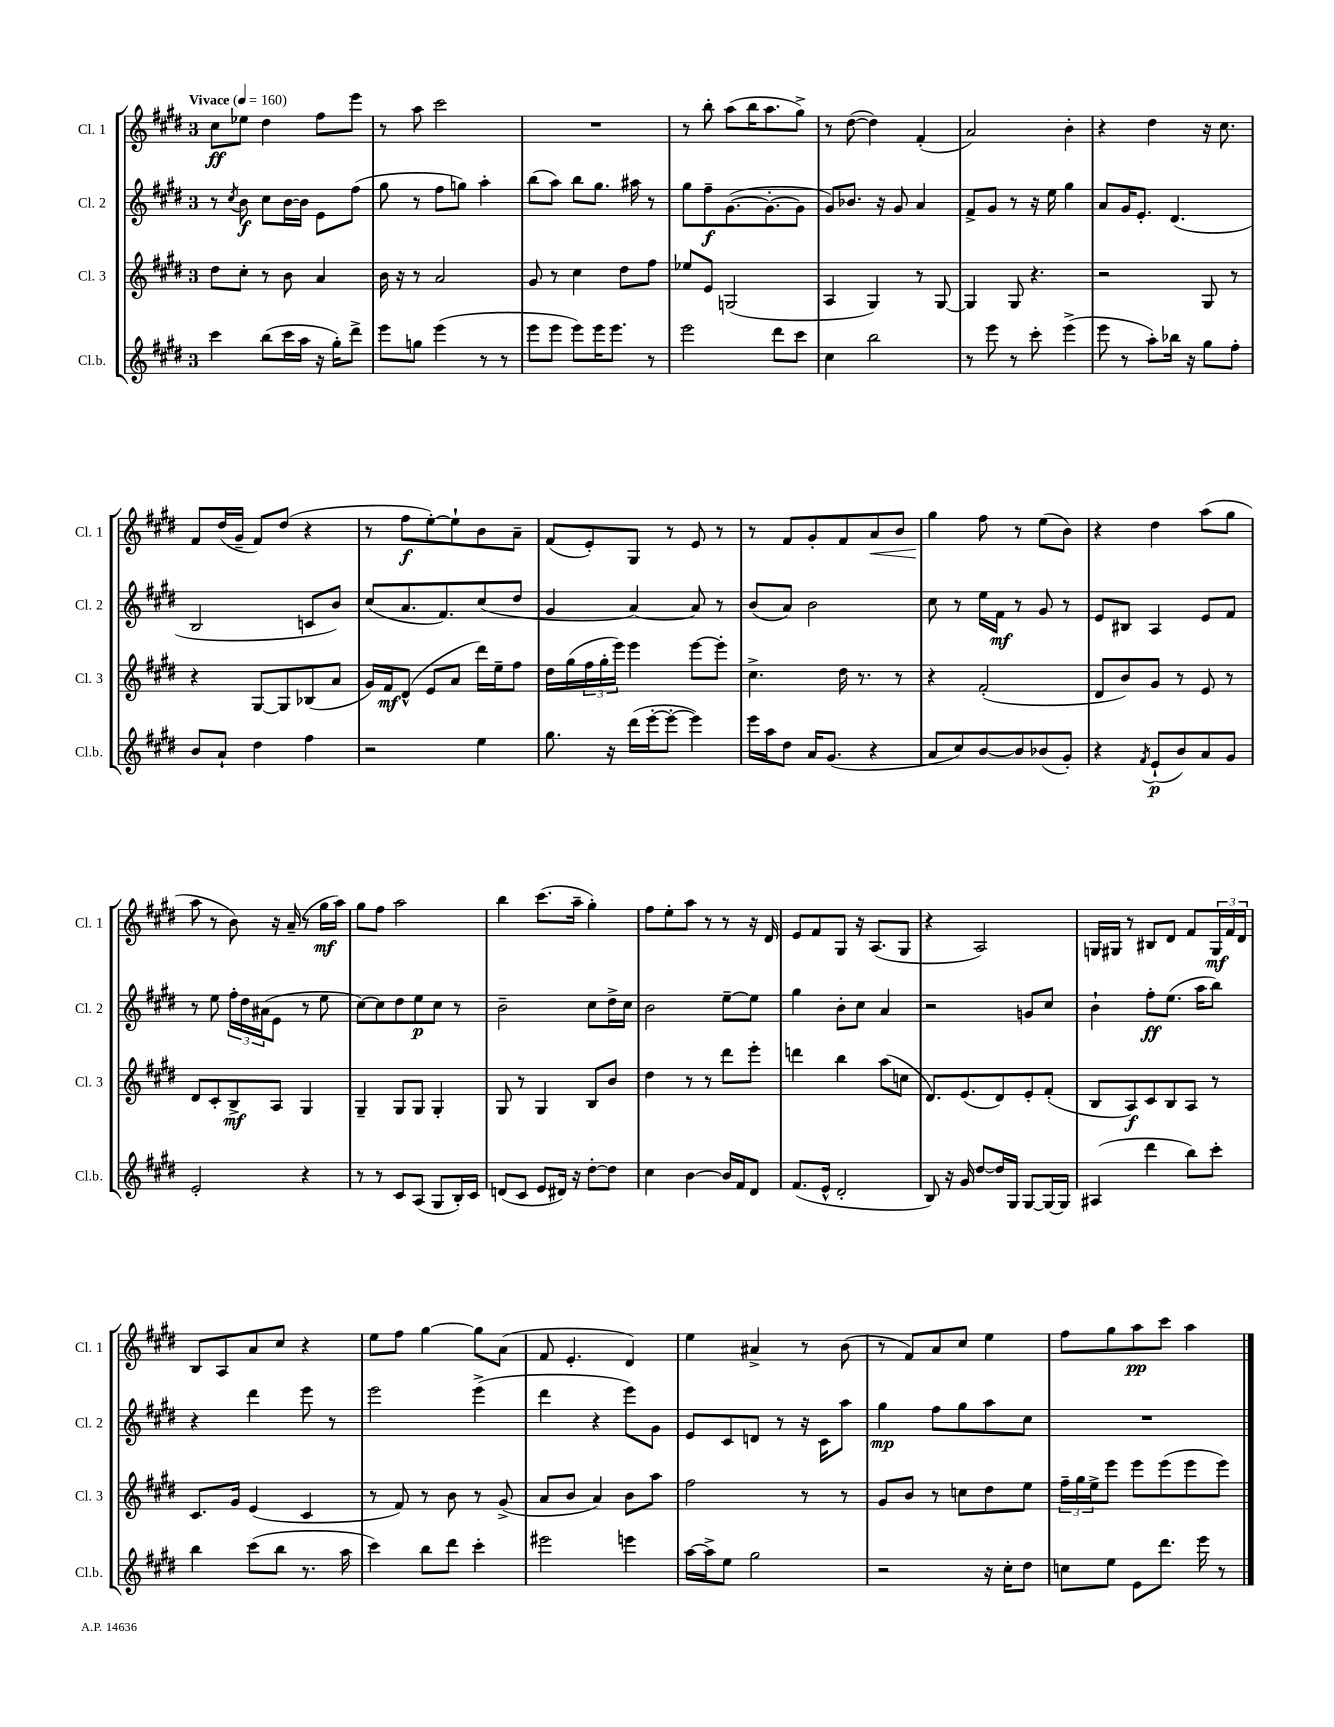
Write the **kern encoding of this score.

**kern	**dynam	**kern	**dynam	**kern	**dynam	**kern	**dynam
*part4	*part4	*part3	*part3	*part2	*part2	*part1	*part1
*staff4	*staff4	*staff3	*staff3	*staff2	*staff2	*staff1	*staff1
*I"Cl.b.	*	*I"Cl. 3	*	*I"Cl. 2	*	*I"Cl. 1	*
*I'Cl.b.	*	*I'Cl. 3	*	*I'Cl. 2	*	*I'Cl. 1	*
*clefG2	*	*clefG2	*	*clefG2	*	*clefG2	*
*k[f#c#g#d#]	*	*k[f#c#g#d#]	*	*k[f#c#g#d#]	*	*k[f#c#g#d#]	*
*M3/4	*	*M3/4	*	*M3/4	*	*M3/4	*
*MM160	*	*MM160	*	*MM160	*	*MM160	*
=1	=1	=1	=1	=1	=1	=1	=1
!	!	!	!	!	!	!LO:TX:a:B:t=Vivace	!
4ccc#\	.	8dd#\L	.	8r	.	8cc#\L	ff
.	.	.	.	8qcc#/	.	.	.
.	.	8cc#'\J	.	8b\	f	8ee-X\J	.
(8bb\L	.	8r	.	8cc#\L	.	4dd#\	.
16ccc#\L	.	8b\	.	[16b\L	.	.	.
16aa\JJ	.	.	.	16b\JJ]	.	.	.
16r	.	4a/	.	8e\L	.	8ff#\L	.
16gg#'\KL)	.	.	.	.	.	.	.
8ddd#^\J	.	.	.	(8ff#\J	.	8eee\J	.
=2	=2	=2	=2	=2	=2	=2	=2
8eee\L	.	16b\	.	8gg#\	.	8r	.
.	.	16r	.	.	.	.	.
8ggn\J	.	8r	.	8r	.	8aa\	.
(4eee\	.	2a/	.	8ff#\L	.	2ccc#\	.
.	.	.	.	8ggn\J)	.	.	.
8r	.	.	.	4aa'\	.	.	.
8r	.	.	.	.	.	.	.
=3	=3	=3	=3	=3	=3	=3	=3
8eee\L	.	8g#/	.	(8bb\L	.	2.r	.
8eee\J	.	8r	.	8aa\J)	.	.	.
8eee\L)	.	4cc#\	.	8bb\L	.	.	.
16eee\K	.	.	.	8.gg#\J	.	.	.
8.eee\J	.	.	.	.	.	.	.
.	.	8dd#\L	.	.	.	.	.
.	.	.	.	16aa#X\	.	.	.
8r	.	8ff#\J	.	8r	.	.	.
=4	=4	=4	=4	=4	=4	=4	=4
2eee\	.	8ee-X/L	.	8gg#\L	.	8r	.
.	.	8e/J	.	8ff#~\	f	8bb'\	.
.	.	(2Gn/	.	([8.g#\	.	(8aa\L	.
.	.	.	.	.	.	16bb\K	.
.	.	.	.	8.g#'\_	.	8.aa\	.
8ddd#\L	.	.	.	.	.	.	.
8ccc#\J	.	.	.	8g#\J]	.	8gg#^\J)	.
=5	=5	=5	=5	=5	=5	=5	=5
4cc#\	.	4A/	.	8g#/L)	.	8r	.
.	.	.	.	8.b-X/J	.	([8dd#\	.
2bb\	.	4G#/)	.	.	.	4dd#\])	.
.	.	.	.	16r	.	.	.
.	.	.	.	8g#/	.	.	.
.	.	8r	.	4a/	.	(4f#'/	.
.	.	[8G#/	.	.	.	.	.
=6	=6	=6	=6	=6	=6	=6	=6
8r	.	4G#/]	.	8f#^/L	.	2a/)	.
8eee\	.	.	.	8g#/J	.	.	.
8r	.	8G#/	.	8r	.	.	.
8ccc#'\	.	4.r	.	16r	.	.	.
.	.	.	.	16ee\	.	.	.
(4eee^\	.	.	.	4gg#\	.	4b'\	.
=7	=7	=7	=7	=7	=7	=7	=7
8eee\	.	2r	.	8a/L	.	4r	.
8r	.	.	.	16g#/K	.	.	.
.	.	.	.	8.e'/J	.	.	.
8aa'\L)	.	.	.	.	.	4dd#\	.
16bb-X\Jk	.	.	.	(4.d#/	.	.	.
16r	.	.	.	.	.	.	.
8gg#\L	.	8G#/	.	.	.	16r	.
.	.	.	.	.	.	8.cc#\	.
8ff#'\J	.	8r	.	.	.	.	.
!!LO:LB:g=z
=8	=8	=8	=8	=8	=8	=8	=8
8b/L	.	4r	.	2B/	.	8f#/L	.
8a`/J	.	.	.	.	.	(16dd#/L	.
.	.	.	.	.	.	16g#~/JJ	.
4dd#\	.	[8G#/L	.	.	.	8f#/L)	.
.	.	8G#/]	.	.	.	(8dd#/J	.
4ff#\	.	(8B-X/	.	8cn/L	.	4r	.
.	.	8a/J	.	8b/J)	.	.	.
=9	=9	=9	=9	=9	=9	=9	=9
2r	.	16g#/LL)	.	(8cc#/L	.	8r	.
.	.	16f#/J	mf	.	.	.	.
.	.	(8d#^^/J	.	8.a/	.	8ff#\L	f
.	.	8e/L	.	.	.	[8ee'\)	.
.	.	.	.	8.f#/)	.	.	.
.	.	8a/J	.	.	.	8ee`\]	.
4ee\	.	16ddd#\LL)	.	(8cc#/	.	8b\	.
.	.	16ee~\J	.	.	.	.	.
.	.	8ff#\J	.	8dd#/J	.	8a~\J	.
=10	=10	=10	=10	=10	=10	=10	=10
8.gg#\	.	16dd#\LL	.	4g#/	.	(8f#/L	.
.	.	(16gg#\	.	.	.	.	.
.	.	24ff#\	.	.	.	8e'/)	.
.	.	24gg#'\	.	.	.	.	.
16r	.	.	.	.	.	.	.
.	.	24eee\JJ)	.	.	.	.	.
(16ddd#\LL	.	4eee\	.	[4a/)	.	8G#/J	.
[16eee'\J	.	.	.	.	.	.	.
8eee'\J_	.	.	.	.	.	8r	.
4eee\])	.	[8eee\L	.	8a/]	.	8e/	.
.	.	8eee'\J]	.	8r	.	8r	.
=11	=11	=11	=11	=11	=11	=11	=11
16eee\LL	.	4.cc#^\	.	(8b/L	.	8r	.
16aa\J	.	.	.	.	.	.	.
8dd#\J	.	.	.	8a/J)	.	8f#/L	.
16a/KL	.	.	.	2b\	.	8g#'/	.
(8.g#/J	.	.	.	.	.	.	.
.	.	16dd#\	.	.	.	8f#/	.
.	.	8.r	.	.	.	.	.
!	!	!	!	!	!	!	!LO:HP:b
4r	.	.	.	.	.	8a/	<
.	.	8r	.	.	.	8b/J	.
=12	=12	=12	=12	=12	=12	=12	=12
8a/L	.	4r	.	8cc#\	.	4gg#\	.
8cc#/)	.	.	.	8r	.	.	.
[8b/	.	(2f#'/	.	16ee\LL	.	8ff#\	[
.	.	.	.	16f#\JJ	mf	.	.
8b/]	.	.	.	8r	.	8r	.
(8b-X/	.	.	.	8g#/	.	(8ee\L	.
8g#'/J)	.	.	.	8r	.	8b\J)	.
=13	=13	=13	=13	=13	=13	=13	=13
4r	.	8d#/L	.	8e/L	.	4r	.
.	.	8b/)	.	8B#X/J	.	.	.
8qf#/	.	.	.	.	.	.	.
(8e`/L	p	8g#/J	.	4A/	.	4dd#\	.
8b/)	.	8r	.	.	.	.	.
8a/	.	8e/	.	8e/L	.	(8aa\L	.
8g#/J	.	8r	.	8f#/J	.	8gg#\J	.
!!LO:LB:g=z
=14	=14	=14	=14	=14	=14	=14	=14
2e'/	.	8d#/L	.	8r	.	8aa\	.
.	.	8c#'/	.	8ee\	.	8r	.
.	.	8B^/	mf	24ff#'\LL	.	8b\)	.
.	.	.	.	24dd#\	.	.	.
.	.	.	.	(24a#X\J	.	.	.
.	.	8A/J	.	8e\J	.	16r	.
.	.	.	.	.	.	(16a~/	.
4r	.	4G#/	.	8r	.	8r	.
.	.	.	.	8ee\	.	16gg#\LL	mf
.	.	.	.	.	.	16aa\JJ)	.
=15	=15	=15	=15	=15	=15	=15	=15
8r	.	4G#~/	.	[8cc#\L)	.	8gg#\L	.
8r	.	.	.	8cc#\]	.	8ff#\J	.
8c#/L	.	8G#/L	.	8dd#\	.	2aa\	.
(8A/J	.	8G#/J	.	8ee\	p	.	.
8G#/L	.	4G#'/	.	8cc#\J	.	.	.
16B'/L)	.	.	.	8r	.	.	.
16c#/JJ	.	.	.	.	.	.	.
=16	=16	=16	=16	=16	=16	=16	=16
(8dn/L	.	8G#/	.	2b~\	.	4bb\	.
8c#/J	.	8r	.	.	.	.	.
8e/L	.	4G#/	.	.	.	(8.ccc#\L	.
16d#X/Jk)	.	.	.	.	.	.	.
16r	.	.	.	.	.	16aa~\Jk	.
[8dd#'\L	.	8B/L	.	8cc#\L	.	4gg#'\)	.
8dd#\J]	.	8b/J	.	16dd#^\L	.	.	.
.	.	.	.	16cc#\JJ	.	.	.
=17	=17	=17	=17	=17	=17	=17	=17
4cc#\	.	4dd#\	.	2b\	.	8ff#\L	.
.	.	.	.	.	.	8ee'\	.
[4b\	.	8r	.	.	.	8aa\J	.
.	.	8r	.	.	.	8r	.
16b/LL]	.	8ddd#\L	.	[8ee~\L	.	8r	.
16f#/J	.	.	.	.	.	.	.
8d#/J	.	8eee'\J	.	8ee\J]	.	16r	.
.	.	.	.	.	.	16d#/	.
=18	=18	=18	=18	=18	=18	=18	=18
(8.f#/L	.	4dddn\	.	4gg#\	.	8e/L	.
.	.	.	.	.	.	8f#/	.
16e^^/Jk	.	.	.	.	.	.	.
2d#'/	.	4bb\	.	8b'\L	.	8G#/J	.
.	.	.	.	8cc#\J	.	16r	.
.	.	.	.	.	.	(8.A/L	.
.	.	(8aa\L	.	4a/	.	.	.
.	.	8ccn\J	.	.	.	8G#/J	.
=19	=19	=19	=19	=19	=19	=19	=19
8B/)	.	8.d#/L)	.	2r	.	4r	.
16r	.	.	.	.	.	.	.
16g#/	.	(8.e/	.	.	.	.	.
[8dd#/L	.	.	.	.	.	2A/)	.
16dd#/L]	.	8d#/)	.	.	.	.	.
16G#/JJ	.	.	.	.	.	.	.
[8G#/L	.	8e'/	.	8gn/L	.	.	.
16G#/L_	.	(8f#'/J	.	8cc#/J	.	.	.
16G#/JJ]	.	.	.	.	.	.	.
=20	=20	=20	=20	=20	=20	=20	=20
(4A#X/	.	8B/L	.	4b`\	.	16Gn/LL	.
.	.	.	.	.	.	16G#X/JJ	.
.	.	8A/)	f	.	.	8r	.
4ddd#\	.	8c#/	.	8ff#'\L	ff	8B#X/L	.
.	.	8B/	.	(8.ee\J	.	8d#/J	.
8bb\L)	.	8A/J	.	.	.	8f#/L	.
.	.	.	.	16aa\KL	.	.	.
8ccc#'\J	.	8r	.	8bb\J)	.	24G#/L	mf
.	.	.	.	.	.	24f#/	.
.	.	.	.	.	.	24d#/JJ	.
!!LO:LB:g=z
=21	=21	=21	=21	=21	=21	=21	=21
4bb\	.	8.c#/L	.	4r	.	8B/L	.
.	.	.	.	.	.	8A/	.
.	.	16g#/Jk	.	.	.	.	.
(8ccc#\L	.	(4e/	.	4ddd#\	.	8a/	.
8bb\J	.	.	.	.	.	8cc#/J	.
8.r	.	4c#/	.	8eee\	.	4r	.
.	.	.	.	8r	.	.	.
16aa\	.	.	.	.	.	.	.
=22	=22	=22	=22	=22	=22	=22	=22
4ccc#\)	.	8r	.	2eee\	.	8ee\L	.
.	.	8f#/)	.	.	.	8ff#\J	.
8bb\L	.	8r	.	.	.	[4gg#\	.
8ddd#\J	.	8b\	.	.	.	.	.
4ccc#'\	.	8r	.	(4eee^\	.	8gg#\L]	.
.	.	(8g#^/	.	.	.	(8a\J	.
=23	=23	=23	=23	=23	=23	=23	=23
2eee#X\	.	8a/L	.	4ddd#\	.	8f#/	.
.	.	8b/J	.	.	.	4.e'/	.
.	.	4a/)	.	4r	.	.	.
4eeen\	.	8b\L	.	8eee\L)	.	4d#/)	.
.	.	8aa\J	.	8g#\J	.	.	.
=24	=24	=24	=24	=24	=24	=24	=24
[16aa\LL	.	2ff#\	.	8e/L	.	4ee\	.
16aa^\J]	.	.	.	.	.	.	.
8ee\J	.	.	.	8c#/	.	.	.
2gg#\	.	.	.	8dn/J	.	4a#X^/	.
.	.	.	.	8r	.	.	.
.	.	8r	.	16r	.	8r	.
.	.	.	.	16c#\KL	.	.	.
.	.	8r	.	8aa\J	.	(8b\	.
=25	=25	=25	=25	=25	=25	=25	=25
2r	.	8g#/L	.	4gg#\	mp	8r	.
.	.	8b/J	.	.	.	8f#/L)	.
.	.	8r	.	8ff#\L	.	8a/	.
.	.	8ccn\L	.	8gg#\	.	8cc#/J	.
16r	.	8dd#\	.	8aa\	.	4ee\	.
16cc#'\KL	.	.	.	.	.	.	.
8dd#\J	.	8ee\J	.	8cc#\J	.	.	.
=26	=26	=26	=26	=26	=26	=26	=26
8ccn\L	.	24ff#~\LL	.	2.r	.	8ff#\L	.
.	.	24gg#\	.	.	.	.	.
.	.	24ee^\J	.	.	.	.	.
8ee\J	.	8eee\J	.	.	.	8gg#\	.
8e\L	.	8eee\L	.	.	.	8aa\	pp
8.ddd#\J	.	(8eee\	.	.	.	8ccc#\J	.
.	.	8eee\	.	.	.	4aa\	.
16eee\	.	.	.	.	.	.	.
8r	.	8eee\J)	.	.	.	.	.
==	==	==	==	==	==	==	==
*-	*-	*-	*-	*-	*-	*-	*-
